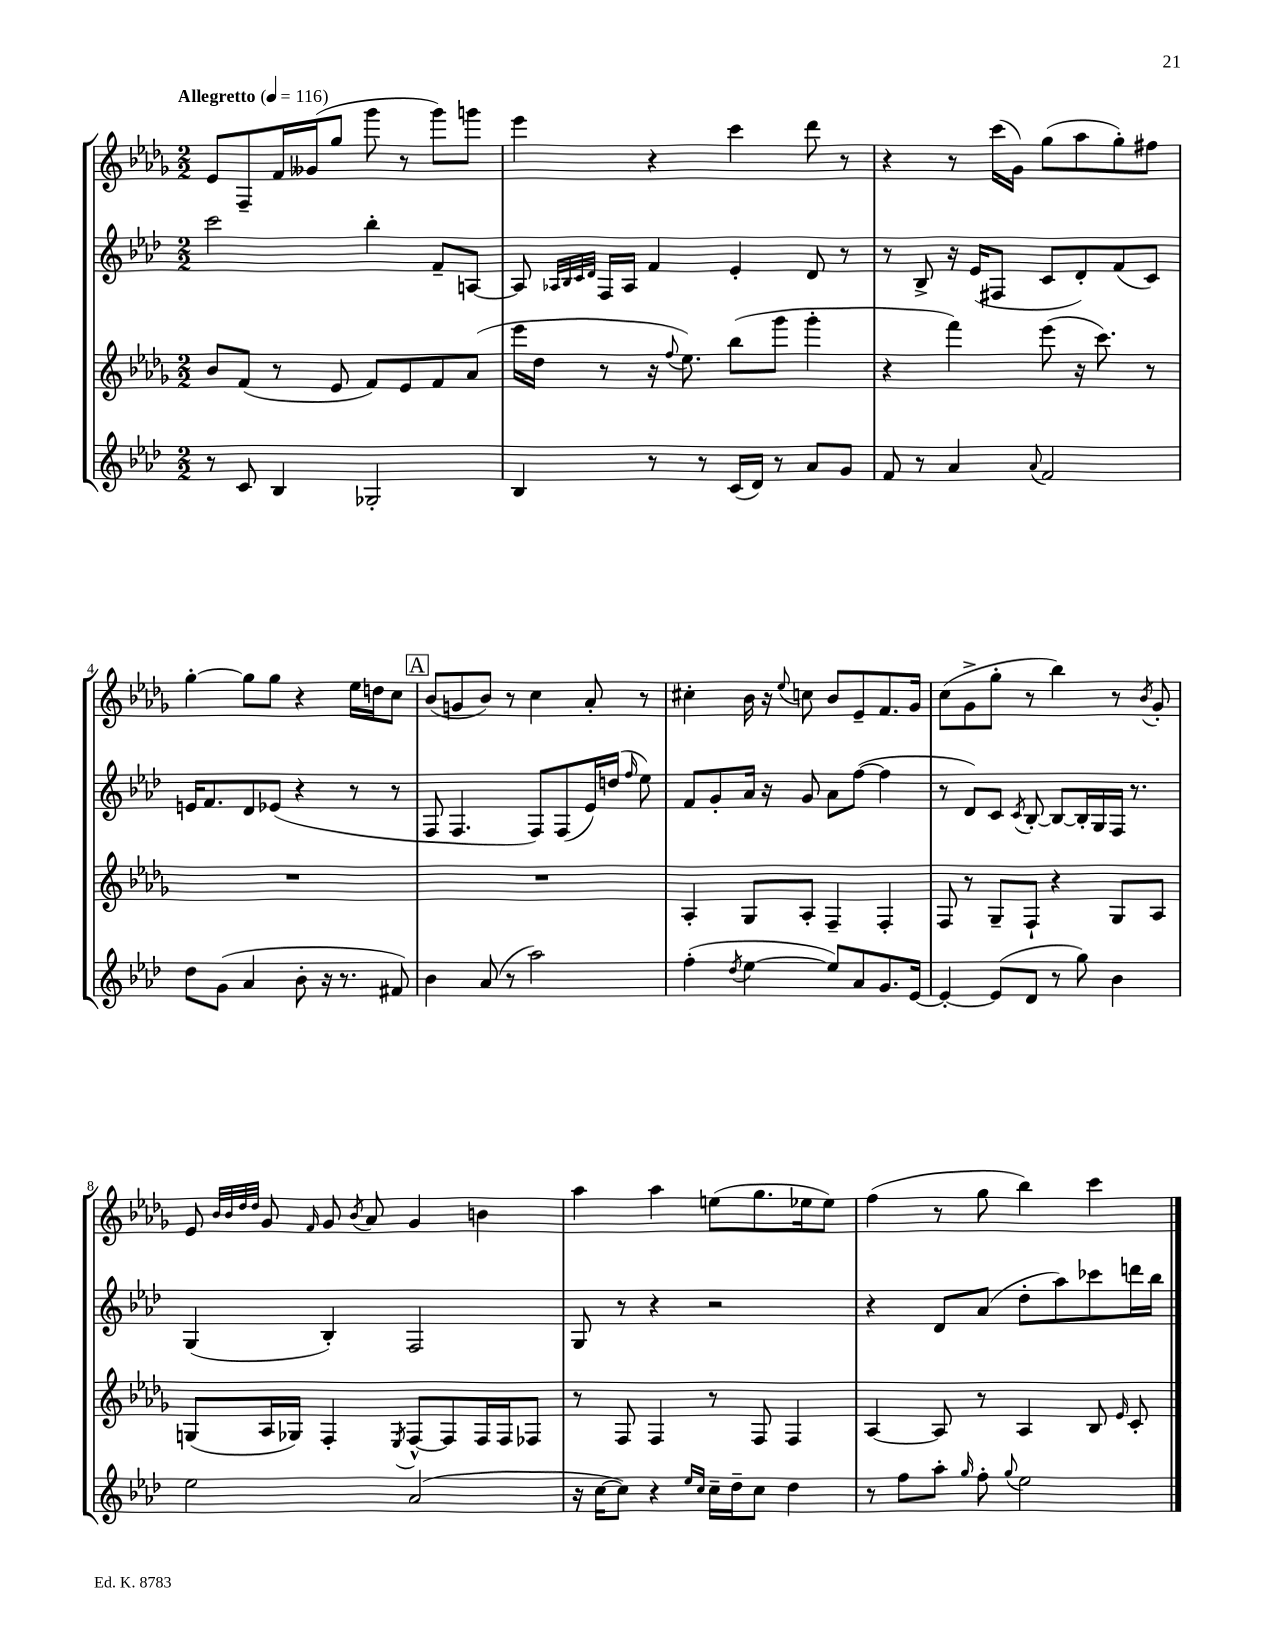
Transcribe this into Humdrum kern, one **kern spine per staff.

**kern	**kern	**kern	**kern
*staff4	*staff3	*staff2	*staff1
*clefG2	*clefG2	*clefG2	*clefG2
*k[b-e-a-d-]	*k[b-e-a-d-g-]	*k[b-e-a-d-]	*k[b-e-a-d-g-]
*M2/2	*M2/2	*M2/2	*M2/2
*MM116	*MM116	*MM116	*MM116
8r	8b-	2ccc	8e-
8c	(8f	.	8F~
4B-	8r	.	16f
.	.	.	(16g--
.	8e-	.	8gg-
2G-'	8f)	4bb-'	8ggg-
.	8e-	.	8r
.	8f	8f~	8ggg-)
.	(8a-	[8A	8ggg
=	=	=	=
4B-	16eee-	8A]	4eee-
.	16dd-	.	.
.	.	32qqA-	.
.	.	32qqB-	.
.	.	32qqc	.
.	.	32qqd-	.
.	8r	16F	.
.	.	16A-	.
8r	16r	4f	4r
.	8qqff	.	.
.	8.ee-)	.	.
8r	.	.	.
(16c	(8bb-	4e-'	4ccc
16d-)	.	.	.
8r	8ggg-	.	.
8a-	4ggg-'	8d-	8ddd-
8g	.	8r	8r
=	=	=	=
8f	4r	8r	4r
8r	.	8B-^	.
4a-	4fff)	16r	8r
.	.	(16e-	.
.	.	8F#	(16ccc
.	.	.	16g-)
8qqa-	.	.	.
2f	(8eee-	8c	(8gg-
.	16r	8d-')	8aa-
.	8.ccc)	.	.
.	.	(8f	8gg-')
.	8r	8c)	8ff#
=	=	=	=
8dd-	1r	16e	[4gg-'
.	.	8.f	.
(8g	.	.	.
4a-	.	8d-	8gg-]
.	.	(8e-	8gg-
8b-'	.	4r	4r
16r	.	.	.
8.r	.	.	.
.	.	8r	16ee-
.	.	.	16dd
8f#)	.	8r	8cc
=	=	=	=
4b-	1r	8F	(8b-
.	.	4.F	8g
(8a-	.	.	8b-)
8r	.	.	8r
2aa-)	.	8F)	4cc
.	.	(8F	.
.	.	16e-)	8a-'
.	.	(16dd	.
.	.	16qqff	.
.	.	8ee-)	8r
=	=	=	=
(4ff'	4A-'	8f	4cc#'
.	.	8g'	.
8qdd-	.	.	.
[4ee-	8G-	16a-	16b-
.	.	16r	16r
.	.	.	8qqee-
.	8A-'	8g	8cc
8ee-])	4F~	8a-	8b-
8a-	.	([8ff	8e-~
8.g	4F'	4ff]	8.f
[16e-	.	.	16g-
=	=	=	=
4e-'_	8F	8r	(8cc
.	8r	8d-)	8g-^
(8e-]	8G-~	8c	8gg-'
.	.	8qc	.
8d-	8F`	[8B-'	8r
8r	4r	8B-_	4bb-)
8gg)	.	16B-']	.
.	.	16G	.
4b-	8G-	16F	8r
.	.	8.r	.
.	.	.	8qb-
.	8A-	.	8g-'
=	=	=	=
2ee-	(8G	(4G	8e-
.	.	.	32qqb-
.	.	.	32qqb-
.	.	.	32qqdd-
.	.	.	32qqdd-
.	16A-	.	8g-
.	16G-)	.	.
.	.	.	16qqf
.	4F'	4B-')	8g-
.	.	.	8qb-
.	.	.	8a-
.	8qE-	.	.
(2a-	[8F^^	2F	4g-
.	8F]	.	.
.	16F	.	4b
.	16F	.	.
.	8F-	.	.
=	=	=	=
16r	8r	8G	4aa-
[16cc	.	.	.
8cc])	8F	8r	.
4r	4F	4r	4aa-
16qqee-	.	.	.
16qqcc	.	.	.
16cc~	8r	2r	(8ee
16dd-~	.	.	.
8cc	8F	.	8.gg-
4dd-	4F	.	.
.	.	.	16ee-
.	.	.	8ee-)
=	=	=	=
8r	[4A-	4r	(4ff
8ff	.	.	.
8aa-'	8A-]	8d-	8r
16qqgg	.	.	.
8ff'	8r	(8a-	8gg-
8qqgg	.	.	.
2ee-	4A-	8dd-'	4bb-)
.	.	8aa-)	.
.	8B-	8ccc-	4ccc
.	16qqe-	.	.
.	8c'	16ddd	.
.	.	16bb-	.
==	==	==	==
*-	*-	*-	*-
